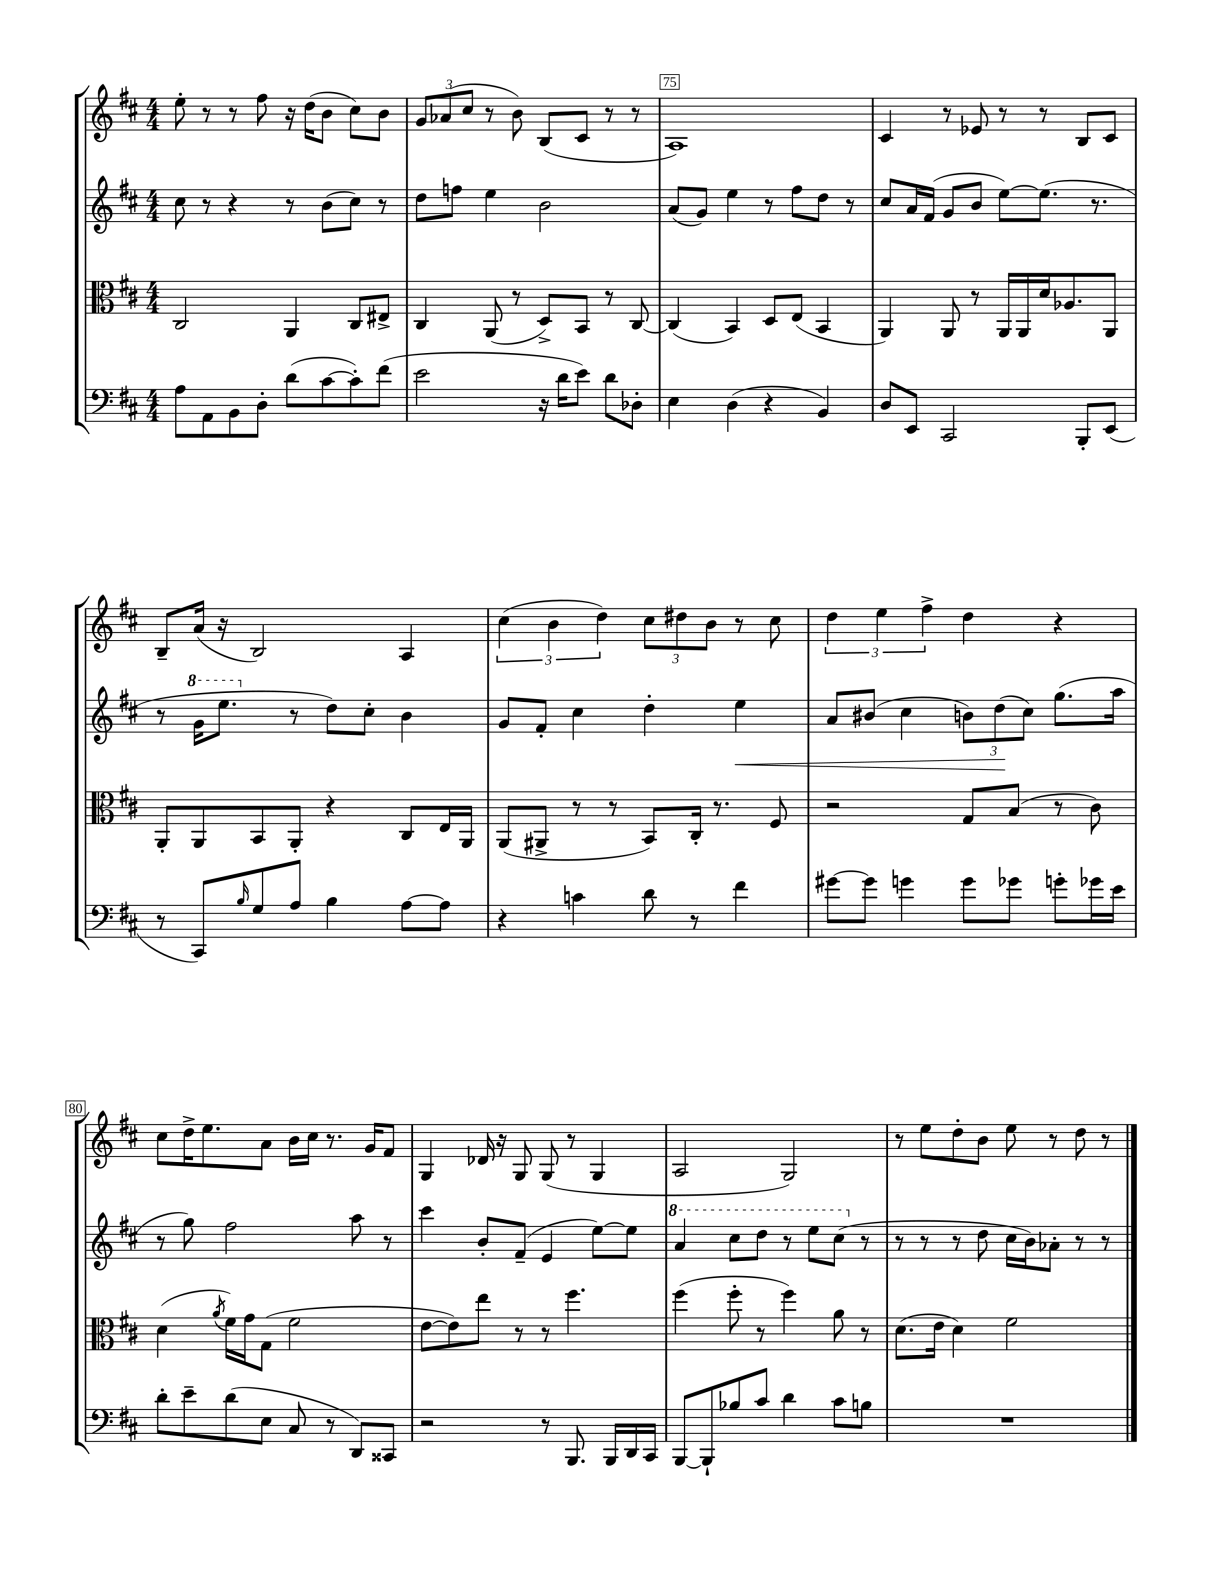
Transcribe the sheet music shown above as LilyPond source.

<<
\new StaffGroup <<
\new Staff = "s0" {
    \clef treble \key d \major \numericTimeSignature \time 4/4
    e''8-. r8 r8 fis''8 r16 d''16( b'8 cis''8) b'8 |
    \tuplet 3/2 { g'8 aes'8( cis''8 } r8 b'8) b8( cis'8 r8 r8 |
    a1) |
    cis'4 r8 ees'8 r8 r8 b8 cis'8 |
    b8-- a'16( r16 b2) a4 |
    \tuplet 3/2 { cis''4( b'4 d''4) } \tuplet 3/2 { cis''8 dis''8 b'8 } r8 cis''8 |
    \tuplet 3/2 { d''4 e''4 fis''4-> } d''4 r4 |
    cis''8 d''16-> e''8. a'8 b'16 cis''16 r8. g'16 fis'8 |
    g4 des'16 r16 g8 g8( r8 g4 |
    a2 g2) |
    r8 e''8 d''8-. b'8 e''8 r8 d''8 r8 \bar "|." |
}
\new Staff = "s1" {
    \clef treble \key d \major \numericTimeSignature \time 4/4
    cis''8 r8 r4 r8 b'8( cis''8) r8 |
    d''8 f''8 e''4 b'2 |
    a'8( g'8) e''4 r8 fis''8 d''8 r8 |
    cis''8 a'16 fis'16( g'8 b'8 e''8~) e''8.( r8. |
    r8 \ottava #1 g''16 e'''8. \ottava #0 r8 d''8) cis''8-. b'4 |
    g'8 fis'8-. cis''4 d''4-. e''4\< |
    a'8 bis'8( cis''4 \tuplet 3/2 { b'8) d''8\!( cis''8) } g''8.( a''16 |
    r8 g''8) fis''2 a''8 r8 |
    cis'''4 b'8-. fis'8--( e'4 e''8~) e''8 |
    \ottava #1 a''4 cis'''8 d'''8 r8 e'''8 cis'''8( \ottava #0 r8 |
    r8 r8 r8 d''8 cis''16 b'16) aes'8-. r8 r8 \bar "|." |
}
\new Staff = "s2" {
    \clef alto \key d \major \numericTimeSignature \time 4/4
    cis2 a,4 cis8 eis8-> |
    cis4 a,8( r8 d8->) b,8 r8 cis8~ |
    cis4( b,4) d8 e8( b,4 |
    a,4) a,8 r8 a,16 a,16 d'16 aes8. a,8 |
    a,8-. a,8 b,8 a,8-. r4 cis8 e16 a,16 |
    a,8( ais,8-> r8 r8 b,8) cis16-. r8. fis8 |
    r2 g8 b8( r8 cis'8) |
    d'4( \acciaccatura { a'8 } fis'16) g'16 g8( fis'2 |
    e'8~ e'8) e''8 r8 r8 fis''4. |
    fis''4( fis''8-. r8 fis''4) a'8 r8 |
    d'8.( e'16 d'4) fis'2 \bar "|." |
}
\new Staff = "s3" {
    \clef bass \key d \major \numericTimeSignature \time 4/4
    a8 a,8 b,8 d8-. d'8( cis'8~ cis'8-.) fis'8( |
    e'2 r16 d'16 e'8) d'8 des8-. |
    e4 d4( r4 b,4) |
    d8 e,8 cis,2 b,,8-. e,8( |
    r8 cis,8) \grace { b16 } g8 a8 b4 a8~ a8 |
    r4 c'4 d'8 r8 fis'4 |
    gis'8~ gis'8 g'4 g'8 ges'8 g'8-. ges'16 e'16 |
    d'8-. e'8-- d'8( e8 cis8 r8 d,8) cisis,8 |
    r2 r8 b,,8. b,,16 d,16 cis,16 |
    b,,8~ b,,8-! bes8 cis'8 d'4 cis'8 b8 |
    R1 \bar "|." |
}
>>
>>
\layout { \context { \Score currentBarNumber = #73 \override BarNumber.break-visibility = ##(#f #t #t) barNumberVisibility = #(every-nth-bar-number-visible 5) \override BarNumber.stencil = #(make-stencil-boxer 0.1 0.3 ly:text-interface::print) } }
